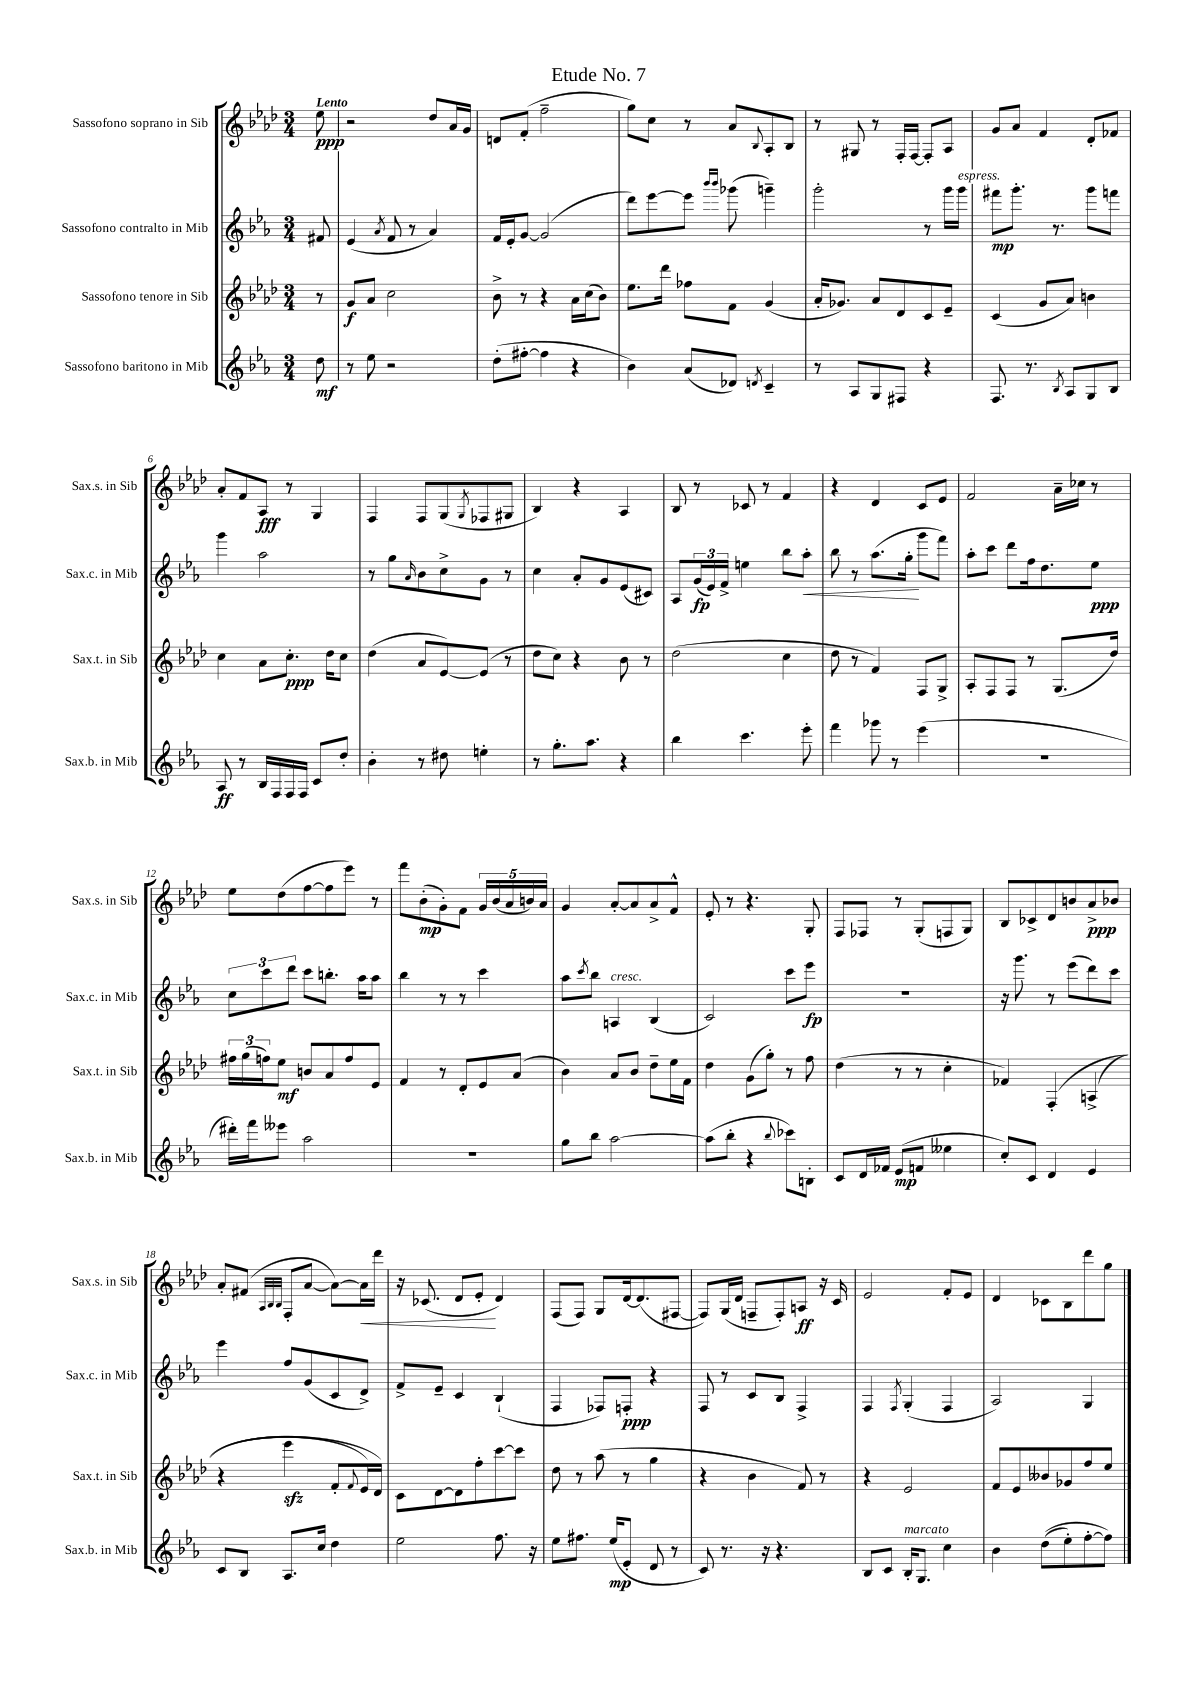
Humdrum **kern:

**kern	**dynam	**kern	**dynam	**kern	**dynam	**kern	**dynam
*part4	*part4	*part3	*part3	*part2	*part2	*part1	*part1
*staff4	*staff4	*staff3	*staff3	*staff2	*staff2	*staff1	*staff1
*I"Sassofono baritono in Mib	*	*I"Sassofono tenore in Sib	*	*I"Sassofono contralto in Mib	*	*I"Sassofono soprano in Sib	*
*I'Sax.b. in Mib	*	*I'Sax.t. in Sib	*	*I'Sax.c. in Mib	*	*I'Sax.s. in Sib	*
*clefG2	*	*clefG2	*	*clefG2	*	*clefG2	*
*k[b-e-a-]	*	*k[b-e-a-d-]	*	*k[b-e-a-]	*	*k[b-e-a-d-]	*
*M3/4	*	*M3/4	*	*M3/4	*	*M3/4	*
=	=	=	=	=	=	=	=
!	!	!	!	!	!	!LO:TX:a:B:t=Lento	!
8dd\	mf	8r	.	8f#X/	.	8ee-\	ppp
=1	=1	=1	=1	=1	=1	=1	=1
8r	.	8g/L	f	(4e-/	.	2r	.
8ee-\	.	8a-/J	.	.	.	.	.
.	.	.	.	8qa-/	.	.	.
2r	.	2cc\	.	8f/	.	.	.
.	.	.	.	8r	.	.	.
.	.	.	.	4a-/)	.	8dd-/L	.
.	.	.	.	.	.	16a-/L	.
.	.	.	.	.	.	16g/JJ	.
=2	=2	=2	=2	=2	=2	=2	=2
(8dd'\L	.	8b-^\	.	16f/LL	.	8dn/L	.
.	.	.	.	16e-'/J	.	.	.
[8ff#X'\J	.	8r	.	[8g/J	.	(8f'/J	.
4ff#\]	.	4r	.	(2g/]	.	2ff~\	.
4r	.	16a-\LL	.	.	.	.	.
.	.	(16cc\J	.	.	.	.	.
.	.	8b-\J)	.	.	.	.	.
=3	=3	=3	=3	=3	=3	=3	=3
4b-\)	.	8.ee-\L	.	8ddd\L)	.	8gg\L)	.
.	.	.	.	[8eee-\	.	8cc\J	.
.	.	16ddd-\Jk	.	.	.	.	.
(8a-/L	.	8ff-X\L	.	8eee-\J]	.	8r	.
.	.	.	.	16qqbbb-/LL	.	.	.
.	.	.	.	16qqbbb-/JJ	.	.	.
8d-X/J)	.	8f\J	.	(8ggg-X\	.	8a-/L	.
8qdn/	.	.	.	.	.	8qqB-/	.
4c~/	.	(4g/	.	4gggn~\)	.	8A-'/	.
.	.	.	.	.	.	8B-/J	.
=4	=4	=4	=4	=4	=4	=4	=4
8r	.	16a-'/KL	.	2ggg'\	.	8r	.
.	.	8.g-X/J)	.	.	.	.	.
8A-/L	.	.	.	.	.	8G#X/	.
8G/	.	8a-/L	.	.	.	8r	.
8F#X/J	.	8d-/	.	.	.	16F'/LL	.
.	.	.	.	.	.	[16F/JJ	.
4r	.	8c/	.	8r	.	8F'/L]	.
.	.	8e-~/J	.	16ggg\LL	.	8A-/J	.
!	!	!	!	!LO:TX:a:i:t=espress.	!	!	!
.	.	.	.	16ggg\JJ	.	.	.
=5	=5	=5	=5	=5	=5	=5	=5
8.F/	.	(4c/	.	8fff#X\L	mp	8g/L	.
.	.	.	.	8.ggg'\J	.	8a-/J	.
8.r	.	.	.	.	.	.	.
.	.	8g/L	.	.	.	4f/	.
.	.	.	.	8.r	.	.	.
8qB-/	.	.	.	.	.	.	.
8A-/L	.	8a-/J)	.	.	.	.	.
8G/	.	4bn\	.	8ggg\L	.	8d-'/L	.
8B-/J	.	.	.	8fffn\J	.	8f-X/J	.
!!LO:LB:g=z
=6	=6	=6	=6	=6	=6	=6	=6
8A-/	ff	4cc\	.	4ggg\	.	8a-'/L	.
8r	.	.	.	.	.	8f/	.
16B-/LL	.	8a-\L	.	2aa-\	.	8A-/J	fff
16F/	.	.	.	.	.	.	.
16F/	.	8.cc'\J	ppp	.	.	8r	.
16F/JJ	.	.	.	.	.	.	.
8c/L	.	.	.	.	.	4G/	.
.	.	16dd-\KL	.	.	.	.	.
8dd'/J	.	8cc\J	.	.	.	.	.
=7	=7	=7	=7	=7	=7	=7	=7
4b-'\	.	(4dd-\	.	8r	.	4F/	.
.	.	.	.	8gg\L	.	.	.
.	.	.	.	16qqa-/	.	.	.
8r	.	8a-/L	.	8b-\	.	8F/L	.
8dd#X\	.	[8e-/)	.	8cc^\	.	(8G/	.
.	.	.	.	.	.	8qG/	.
4een'\	.	(8e-/J]	.	8g\J	.	8F-X/	.
.	.	8r	.	8r	.	8G#X/J	.
=8	=8	=8	=8	=8	=8	=8	=8
8r	.	8dd-\L	.	4cc\	.	4B-/)	.
8.gg'\L	.	8cc\J)	.	.	.	.	.
.	.	4r	.	8a-'/L	.	4r	.
8.aa-\J	.	.	.	.	.	.	.
.	.	.	.	8g/	.	.	.
4r	.	8b-\	.	(8e-/	.	4A-/	.
.	.	8r	.	8c#X/J)	.	.	.
=9	=9	=9	=9	=9	=9	=9	=9
4bb-\	.	(2dd-\	.	8A-/L	.	8B-/	.
.	.	.	.	(24g/L	fp	8r	.
.	.	.	.	24e-/)	.	.	.
.	.	.	.	24f^/JJ	.	.	.
4.ccc\	.	.	.	4een\	.	8c-X/	.
.	.	.	.	.	.	8r	.
.	.	4cc\	.	8bb-\L	.	4f/	.
!	!	!	!	!	!LO:HP:b	!	!
8eee-'\	.	.	.	8aa-'\J	<	.	.
=10	=10	=10	=10	=10	=10	=10	=10
4fff\	.	8dd-\	.	8bb-\	.	4r	.
.	.	8r	.	8r	.	.	.
8ggg-X\	.	4f/)	.	(8.aa-\L	.	4d-/	.
8r	.	.	.	.	.	.	.
.	.	.	.	16gg'\Jk	.	.	.
(4eee-\	.	8F/L	.	8ggg\L	[	8c/L	.
.	.	8G^/J	.	8fff\J)	.	8e-/J	.
=11	=11	=11	=11	=11	=11	=11	=11
2.r	.	8A-'/L	.	8aa-'\L	.	2f/	.
.	.	8F/	.	8ccc\J	.	.	.
.	.	8F/J	.	8ddd\L	.	.	.
.	.	8r	.	16ff\k	.	.	.
.	.	.	.	8.dd\	.	.	.
.	.	(8.G/L	.	.	.	16a-~\LL	.
.	.	.	.	.	.	16cc-X\JJ	.
.	.	.	.	8ee-\J	ppp	8r	.
.	.	16dd-/Jk)	.	.	.	.	.
!!LO:LB:g=z
=12	=12	=12	=12	=12	=12	=12	=12
16ddd#X'\LL)	.	24ff#X\LL	.	12cc\L	.	8ee-\L	.
.	.	(24gg\	.	.	.	.	.
16fff\J	.	.	.	.	.	.	.
.	.	24ffn\J)	.	12ccc\	.	.	.
8eee--X\J	.	8ee-\J	mf	.	.	(8dd-\	.
.	.	.	.	12ddd\J	.	.	.
2aa-\	.	8bn/L	.	8ccc\L	.	[8ff\	.
.	.	8a-/	.	8.bbn'\J	.	8ff\]	.
.	.	8ff/	.	.	.	8eee-\J)	.
.	.	.	.	16aa-\KL	.	.	.
.	.	8e-/J	.	8aa-\J	.	8r	.
=13	=13	=13	=13	=13	=13	=13	=13
2.r	.	4f/	.	4bb-\	.	8fff\L	.
.	.	.	.	.	.	(8b-'\	mp
.	.	8r	.	8r	.	8g'\)	.
.	.	8d-'/L	.	8r	.	8f\J	.
.	.	8e-/	.	4ccc\	.	20g/LL	.
.	.	.	.	.	.	(20b-/	.
.	.	.	.	.	.	20a-/	.
.	.	(8a-/J	.	.	.	.	.
.	.	.	.	.	.	20bn/)	.
.	.	.	.	.	.	20a-/JJ	.
=14	=14	=14	=14	=14	=14	=14	=14
8gg\L	.	4b-\)	.	8aa-\L	.	4g/	.
.	.	.	.	8qccc/	.	.	.
8bb-\J	.	.	.	8bb-\J	.	.	.
!	!	!	!	!LO:TX:a:i:t=cresc.	!	!	!
[2aa-\	.	8a-/L	.	4An/	.	[8a-'/L	.
.	.	8b-/J	.	.	.	8a-/]	.
.	.	8dd-~\L	.	(4B-/	.	8a-^/	.
.	.	16ee-\L	.	.	.	8f^^/J	.
.	.	16f\JJ	.	.	.	.	.
=15	=15	=15	=15	=15	=15	=15	=15
(8aa-\L]	.	4dd-\	.	2c/)	.	8e-'/	.
8bb-'\J	.	.	.	.	.	8r	.
4r	.	(8g\L	.	.	.	4.r	.
.	.	8gg'\J)	.	.	.	.	.
8qqbb-/	.	.	.	.	.	.	.
8ccc-X\L)	.	8r	.	8ccc\L	.	.	.
8Bn'\J	.	8ff\	.	8eee-\J	fp	8G'/	.
=16	=16	=16	=16	=16	=16	=16	=16
8c/L	.	(4dd-\	.	2.r	.	8F/L	.
16d/L	.	.	.	.	.	8F-X/J	.
16f-X/JJ	.	.	.	.	.	.	.
(8e-/L	mp	8r	.	.	.	8r	.
8fn/J	.	8r	.	.	.	(8G'/L	.
4ee--X\	.	4cc'\	.	.	.	8Fn/	.
.	.	.	.	.	.	8G/J)	.
=17	=17	=17	=17	=17	=17	=17	=17
8cc'/L)	.	4f-X/)	.	16r	.	8B-/L	.
.	.	.	.	8.ggg\	.	.	.
8c/J	.	.	.	.	.	8c-X^/	.
4d/	.	(4F'/	.	8r	.	8d-/	.
.	.	.	.	(8eee-\L	.	8bn/	.
4e-/	.	(4An^/	.	8ddd\)	.	8a-^/	ppp
.	.	.	.	8ccc\J	.	8b-X/J	.
!!LO:LB:g=z
=18	=18	=18	=18	=18	=18	=18	=18
8c/L	.	4r	.	4eee-\	.	8a-'/L	.
8B-/J	.	.	.	.	.	(8f#X/J	.
.	.	.	.	.	.	32qqA-/LLL	.
.	.	.	.	.	.	32qqB-/	.
.	.	.	.	.	.	32qqB-/JJJ	.
8.A-/L	.	4eee-zz\	.	8ff/L	.	8F'/L	.
.	.	.	.	(8g/	.	[8a-/J	.
16cc/Jk	.	.	.	.	.	.	.
4dd\	.	8f'/L	.	8c/	.	8a-\L_)	.
.	.	8qqf/	.	.	.	.	.
!	!	!	!	!	!	!	!LO:HP:b
.	.	16e-/L)	.	8d^/J)	.	16a-\L]	<
.	.	16d-/JJ)	.	.	.	16ddd-\JJ	.
=19	=19	=19	=19	=19	=19	=19	=19
2ee-\	.	8c\L	.	8f^/L	.	16r	.
.	.	.	.	.	.	(8.c-X/	.
.	.	[8d-\	.	8e-~/J	.	.	.
.	.	8d-\]	.	4c/	.	8d-/L	.
.	.	8ff'\	.	.	.	8e-'/J	.
8.ff\	.	[8ccc\	.	(4B-`/	.	4d-/)	[
.	.	8ccc\J]	.	.	.	.	.
16r	.	.	.	.	.	.	.
=20	=20	=20	=20	=20	=20	=20	=20
8ee-\L	.	8dd-\	.	4F/	.	(8F/L	.
8.ff#X\J	.	8r	.	.	.	8F/J)	.
.	.	(8aa-\	.	8F-X/L)	.	8G/L	.
(16ee-/KL	mp	.	.	.	.	.	.
8e-'/J	.	8r	.	8Fn'/J	ppp	[16d-/k	.
.	.	.	.	.	.	(8.d-/]	.
8d/	.	4gg\	.	4r	.	.	.
8r	.	.	.	.	.	[8F#X/J	.
=21	=21	=21	=21	=21	=21	=21	=21
8c/)	.	4r	.	8F/	.	8F#/L])	.
8.r	.	.	.	8r	.	(16G/L	.
.	.	.	.	.	.	16d-/JJ	.
.	.	4b-\	.	8c/L	.	8Fn~/L	.
16r	.	.	.	.	.	.	.
4.r	.	.	.	8B-/J	.	8F'/)	.
.	.	8f/)	.	4F^/	.	8An/J	ff
.	.	8r	.	.	.	16r	.
.	.	.	.	.	.	16c/	.
=22	=22	=22	=22	=22	=22	=22	=22
8B-/L	.	4r	.	4F/	.	2e-/	.
8c/J	.	.	.	.	.	.	.
.	.	.	.	8qF/	.	.	.
!LO:TX:a:i:t=marcato	!	!	!	!	!	!	!
16B-'/KL	.	2e-/	.	(4G'/	.	.	.
8.G/J	.	.	.	.	.	.	.
4cc\	.	.	.	4F/	.	8f'/L	.
.	.	.	.	.	.	8e-/J	.
=23	=23	=23	=23	=23	=23	=23	=23
4b-\	.	8f/L	.	2A-/)	.	4d-/	.
.	.	8e-/	.	.	.	.	.
((8dd\L	.	8b--X/	.	.	.	8c-X\L	.
8ee-'\)	.	8g-X/	.	.	.	8B-\	.
[8ff'\	.	8ff/	.	4G/	.	8ddd-\	.
8ff\J])	.	8ee-/J	.	.	.	8gg\J	.
==	==	==	==	==	==	==	==
*-	*-	*-	*-	*-	*-	*-	*-
